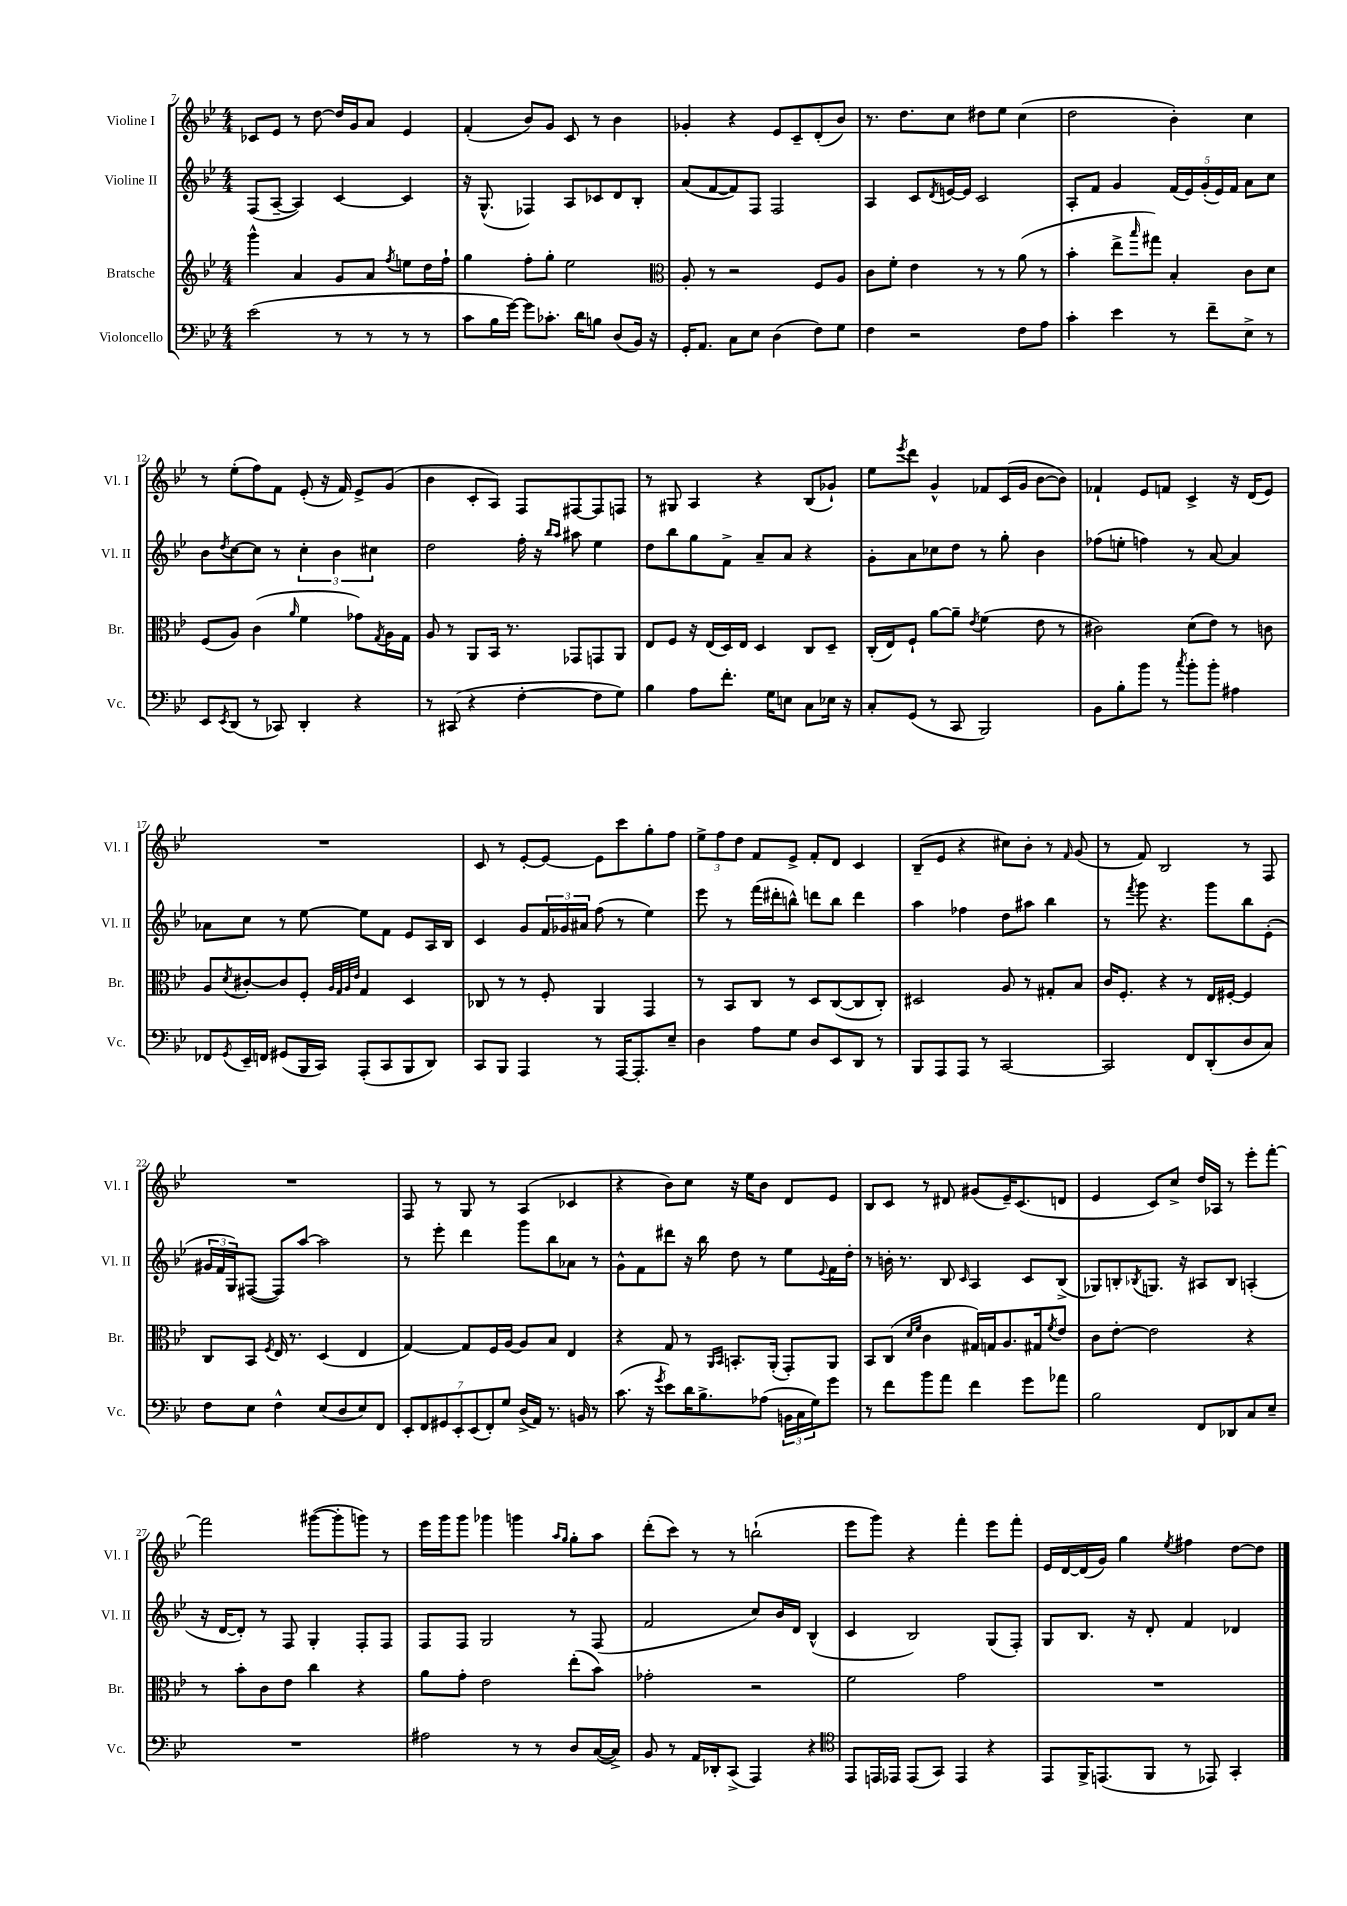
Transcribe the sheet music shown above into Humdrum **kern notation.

**kern	**kern	**kern	**kern
*part4	*part3	*part2	*part1
*staff4	*staff3	*staff2	*staff1
*I"Violoncello	*I"Bratsche	*I"Violine II	*I"Violine I
*I'Vc.	*I'Br.	*I'Vl. II	*I'Vl. I
*clefF4	*clefG2	*clefG2	*clefG2
*k[b-e-]	*k[b-e-]	*k[b-e-]	*k[b-e-]
*M4/4	*M4/4	*M4/4	*M4/4
=7	=7	=7	=7
(2e-\	4ggg^^\	(8F/L	8c-X/L
.	.	[8A~/J	8e-/J
.	4a/	4A/])	8r
.	.	.	[8dd\
8r	8g/L	[4c/	16dd/LL]
.	.	.	16g/J
8r	8a/J	.	8a/J
.	8qff/	.	.
8r	8een\L	4c/]	4e-/
8r	16dd\L	.	.
.	16ff`\JJ	.	.
=8	=8	=8	=8
8c\L	4gg\	16r	(4f'/
.	.	(8.G^^/	.
16B-\L	.	.	.
[16g\JJ)	.	.	.
8g\L]	8ff'\L	4F-X/)	8b-/L)
8.c-X'\J	8gg'\J	.	8g/J
.	2ee-\	8A/L	8c/
16d\KL	.	.	.
8Bn\J	.	8c-X/	8r
(8D/L	.	8d/	4b-\
16BB-/Jk)	.	8B-'/J	.
16r	.	.	.
=9	=9	=9	=9
*	*clefC3	*	*
16GG'/KL	8A'/	(8a/L	4g-X'/
8.AA/J	.	.	.
.	8r	[8f/	.
8C\L	2r	8f/])	4r
8E-\J	.	8F/J	.
(4D\	.	2F/	8e-/L
.	.	.	8c~/
8F\L)	8F/L	.	(8d'/
8G\J	8A/J	.	8b-/J)
=10	=10	=10	=10
4F\	8c\L	4A/	8.r
.	8f'\J	.	.
.	.	.	8.dd\L
2r	4e-\	8c/L	.
.	.	8qd/	.
.	.	[16en/L	8cc\J
.	.	16e/JJ]	.
.	8r	2c/	8dd#X\L
.	8r	.	8ee-\J
8F\L	(8a\	.	(4cc\
8A\J	8r	.	.
=11	=11	=11	=11
4c'\	4b-'\	8A'/L	2dd\
.	.	8f/J	.
4e-\	8ee-^\L	4g/	.
.	16qqbb-/	.	.
.	8gg#X\J)	.	.
8r	4B-'/	(20f/LL	4b-'\)
.	.	20e-/)	.
.	.	(20g'/	.
8f~\L	.	.	.
.	.	20e-/)	.
.	.	20f/JJ	.
8E-^\J	8c\L	8a\L	4cc\
8r	8d\J	8cc\J	.
!!LO:LB:g=z
=12	=12	=12	=12
8EE-/L	(8F/L	8b-\L	8r
8qEE-/	.	8qdd/	.
(8DD/J	8A/J)	[8cc\	(8ee-'\L
8r	(4c\	8cc\J]	8ff\)
8CC-X/)	.	8r	8f\J
.	16qqa/	.	.
4DD'/	4f\	6cc'\	(8e-'/
.	.	.	16r
.	.	6b-\	.
.	.	.	16f/)
4r	8g-X\L)	.	8e-^/L
.	.	6cc#X\	.
.	8qG/	.	.
.	16A\L	.	(8g/J
.	16G\JJ	.	.
=13	=13	=13	=13
8r	8A/	2dd\	4b-\
(8CC#X/	8r	.	.
4r	8AA/L	.	8c'/L
.	16BB-/Jk	.	8A/J)
.	8.r	.	.
[4F'\	.	16ff'\	8F/L
.	.	16r	.
.	.	16qqbb-/LL	.
.	.	16qqaa/JJ	.
.	8GG-X/L	8aa#X\	[8F#X/
8F\L]	8GGn/	4ee-\	8F#/]
8G\J)	8AA/J	.	8Fn/J
=14	=14	=14	=14
4B-\	8E-/L	8dd\L	8r
.	8F/J	8bb-\	8G#X/
8A\L	16r	8gg\	4A/
.	(16E-/LL	.	.
8.f'\J	16D/)	8f^\J	.
.	16E-/JJ	.	.
.	4D/	8a~/L	4r
16G\KL	.	.	.
8En\J	.	8a/J	.
8C\L	8C/L	4r	(8B-/L
16E-X\Jk	8D~/J	.	8g-X`/J)
16r	.	.	.
=15	=15	=15	=15
8C'/L	(16C'/LL	8g'\L	8ee-\L
.	16E-/J)	.	.
.	.	.	8qeee-/
(8GG/J	8F`/J	8a\	8ddd\J
8r	[8a\L	8cc-X\	4g^^/
8CC/	8a~\J]	8dd\J	.
.	8qe-/	.	.
2BBB-/)	(4f\	8r	8f-X/L
.	.	8gg'\	(16c/L
.	.	.	16g/JJ
.	8e-\	4b-\	[8b-\L
.	8r	.	8b-\J])
=16	=16	=16	=16
8BB-\L	2c#X\)	(8ff-X\L	4f-X`/
8B-'\	.	8een'\J	.
8b-\J	.	4ffn\)	8e-/L
8r	.	.	8fn/J
8qcc/	.	.	.
8b-'\L	(8d\L	8r	4c^/
8b-'\J	8e-\J)	[8a/	.
4A#X\	8r	4a/]	16r
.	.	.	(16d/KL
.	8cn\	.	8e-/J)
!!LO:LB:g=z
=17	=17	=17	=17
8FF-X/L	8A/L	8a-X\L	1r
8qGG/	8qd/	.	.
16EE-~/L	[8c#X'/	8cc\J	.
16FFn/JJ	.	.	.
(8GG#X/L	8c#/]	8r	.
16BBB-/L	8F'/J	[8ee-\	.
16CC/JJ)	.	.	.
.	32qqA/LLL	.	.
.	32qqG/	.	.
.	32qqA/	.	.
.	32qqe-/JJJ	.	.
(8AAA'/L	4G/	8ee-\L]	.
8CC/	.	8f\J	.
8BBB-/	4D/	8e-/L	.
8DD/J)	.	16A/L	.
.	.	16B-/JJ	.
=18	=18	=18	=18
8CC/L	8C-X/	4c/	8c/
8BBB-/J	8r	.	8r
4AAA/	8r	8g/L	[8e-'/L
.	8F'/	24f/L	8e-/J_
.	.	24g-X/	.
.	.	24a#X/JJ	.
8r	4AA/	(8ff\	8e-\L]
[16AAA/KL	.	8r	8ccc\
8.AAA'/]	.	.	.
.	4GG/	4ee-\)	8gg'\
8E-~/J	.	.	8ff\J
=19	=19	=19	=19
4D\	8r	8eee-\	12ee-^\L
.	.	.	12ff\
.	8BB-/L	8r	.
.	.	.	12dd\J
8A\L	8C/J	(16fff\LL	8f/L
.	.	16ddd#X'\J	.
8G\J	8r	8bbn^^\J)	8e-^/J
8D/L	8D/L	8dddn\L	8f'/L
8EE-/	([8C/	8bb\J	8d/J
8DD/J	8C/]	4ddd\	4c/
8r	8C'/J)	.	.
=20	=20	=20	=20
8BBB-/L	2D#X/	4aa\	(8B-~/L
8AAA/	.	.	8e-/J
8AAA/J	.	4ff-X\	4r
8r	.	.	.
[2CC/	8A/	8dd\L	8cc#X\L)
.	8r	8aa#X\J	8b-'\J
.	8G#X'/L	4bb-\	8r
.	.	.	16qqf/
.	8B-/J	.	(8g/
=21	=21	=21	=21
2CC/]	16c/KL	8r	8r
.	8.F'/J	.	.
.	.	8qfff/	.
.	.	8ggg\	8f/)
.	4r	4.r	2B-/
8FF/L	8r	.	.
(8DD'/	16E-/LL	8ggg\L	.
.	[16F#X'/JJ	.	.
8D/	4F#/]	8bb-\	8r
8C/J)	.	(8e-'\J	8F/
!!LO:LB:g=z
=22	=22	=22	=22
8F\L	8C/L	24g#X/LL	1r
.	.	24f/	.
.	.	24G/J)	.
8E-\J	8BB-/J	([8F#X/J	.
.	8qF/	.	.
4F^^\	16E-/	8F#/L])	.
.	8.r	.	.
.	.	[8aa/J	.
(8E-/L	(4D/	2aa\]	.
8D/	.	.	.
8E-/)	4E-/	.	.
8FF/J	.	.	.
=23	=23	=23	=23
14EE-'/L	[4G/)	8r	8F/
14FF/	.	.	.
.	.	8eee-'\	8r
14GG#X/	.	.	.
14EE-'/	.	.	.
.	8G/L]	4ddd\	8G/
(14EE-/	.	.	.
14FF'/)	.	.	.
.	16F/L	.	8r
14G/J	.	.	.
.	[16A/JJ	.	.
(16D^/LL	8A/L]	8ggg\L	(4A/
16AA/JJ)	.	.	.
8.r	8B-/J	8bb-\	.
.	4E-/	8a-X\J	4c-X/
16BBn/	.	.	.
8r	.	8r	.
=24	=24	=24	=24
(8.c\	4r	8g^^\L	4r
.	.	8f\	.
16r	.	.	.
8qg/	.	.	.
8e-\L)	8G/	8ddd#X\J	8b-\L)
16d\K	8r	16r	8cc\J
8.B-^\	.	16bb-\	.
.	16qqAA/LL	.	.
.	16qqBB-/JJ	.	.
.	8.BBn'/L	8dd\	16r
.	.	.	16ee-\KL
(8A-X\J	.	8r	8b-\J
.	(16AA'/Jk	.	.
24BBn\LL	8GG'/L)	8ee-\L	8d/L
24C\	.	.	.
24G\J)	.	.	.
.	.	8qqe-/	.
8g\J	8AA/J	16f\L	8e-/J
.	.	16dd'\JJ	.
=25	=25	=25	=25
8r	8BB-/L	8r	8B-/L
8f\L	(8C/J	16bn'\	8c/J
.	.	8.r	.
.	16qqd/LL	.	.
.	16qqf/JJ	.	.
8b-\	4c\	.	8r
8a\J	.	8B-/	8d#X/
.	.	16qqc/	.
4f\	16G#X/LL)	4A/	(8g#X/L
.	16Gn/J	.	.
.	8.A/	.	16e-~/K)
.	.	.	(8.c/
8g\L	.	8c/L	.
.	16G#X/k	.	.
.	8qf/	.	.
8a-X\J	8e-/J	(8B-^/J	8dn/J
=26	=26	=26	=26
2B-\	8c\L	8G-X/L)	4e-/
.	[8e-'\J	8Bn'/	.
.	.	8qB-X/	.
.	2e-\]	8.Gn/J	8c/L)
.	.	.	8cc^/J
.	.	16r	.
8FF/L	.	8A#X/L	16dd/LL
.	.	.	16A-X/JJ
8DD-X/	.	8B-/J	8r
8C/	4r	(4An'/	8eee-'\L
8E-~/J	.	.	[8fff'\J
!!LO:LB:g=z
=27	=27	=27	=27
1r	8r	16r	2fff\]
.	.	[16d/KL	.
.	8b-'\L	8d'/J])	.
.	8c\	8r	.
.	8e-\J	8F/	.
.	4cc\	4G'/	([8ggg#X\L
.	.	.	8ggg#'\]
.	4r	8F'/L	8gggn\J)
.	.	8F/J	8r
=28	=28	=28	=28
2A#X\	8a\L	8F/L	16eee-\LL
.	.	.	16ggg\J
.	8g'\J	8F/J	8ggg\J
.	2e-\	2G/	4ggg-X\
8r	.	.	4gggn\
8r	.	.	.
.	.	.	16qqaa/LL
.	.	.	16qqgg/JJ
8D/L	(8ee-'\L	8r	8gg'\L
([16C/L	8b-\J)	(8F/	8aa\J
16C^/JJ])	.	.	.
=29	=29	=29	=29
8BB-/	2g-X'\	2f/	(8ddd'\L
8r	.	.	8ccc\J)
16AA/LL	.	.	8r
16DD-X'/J	.	.	.
(8CC^/J	.	.	8r
4AAA/)	2r	8cc/L)	(2bbn`\
.	.	16b-/L	.
.	.	16d/JJ	.
4r	.	(4B-^^/	.
=30	=30	=30	=30
*clefC4	*	*	*
8EE-/L	2f\	4c/	8eee-\L
16EEn/L	.	.	8ggg\J)
16EE-X/JJ	.	.	.
(8EE-/L	.	2B-/)	4r
8GG/J)	.	.	.
4EE-/	2g\	.	4fff'\
4r	.	(8G/L	8eee-\L
.	.	8F'/J)	8fff'\J
=31	=31	=31	=31
8EE-/L	1r	8G/L	16e-/LL
.	.	.	[16d/
16FF^/K	.	8.B-/J	(16d/]
(8.EEn/	.	.	16g/JJ)
.	.	.	4gg\
.	.	16r	.
8FF/J	.	8d'/	.
.	.	.	8qee-/
8r	.	4f/	4ff#X\
8EE-X/)	.	.	.
4GG'/	.	4d-X/	[8dd\L
.	.	.	8dd\J]
==	==	==	==
*-	*-	*-	*-
